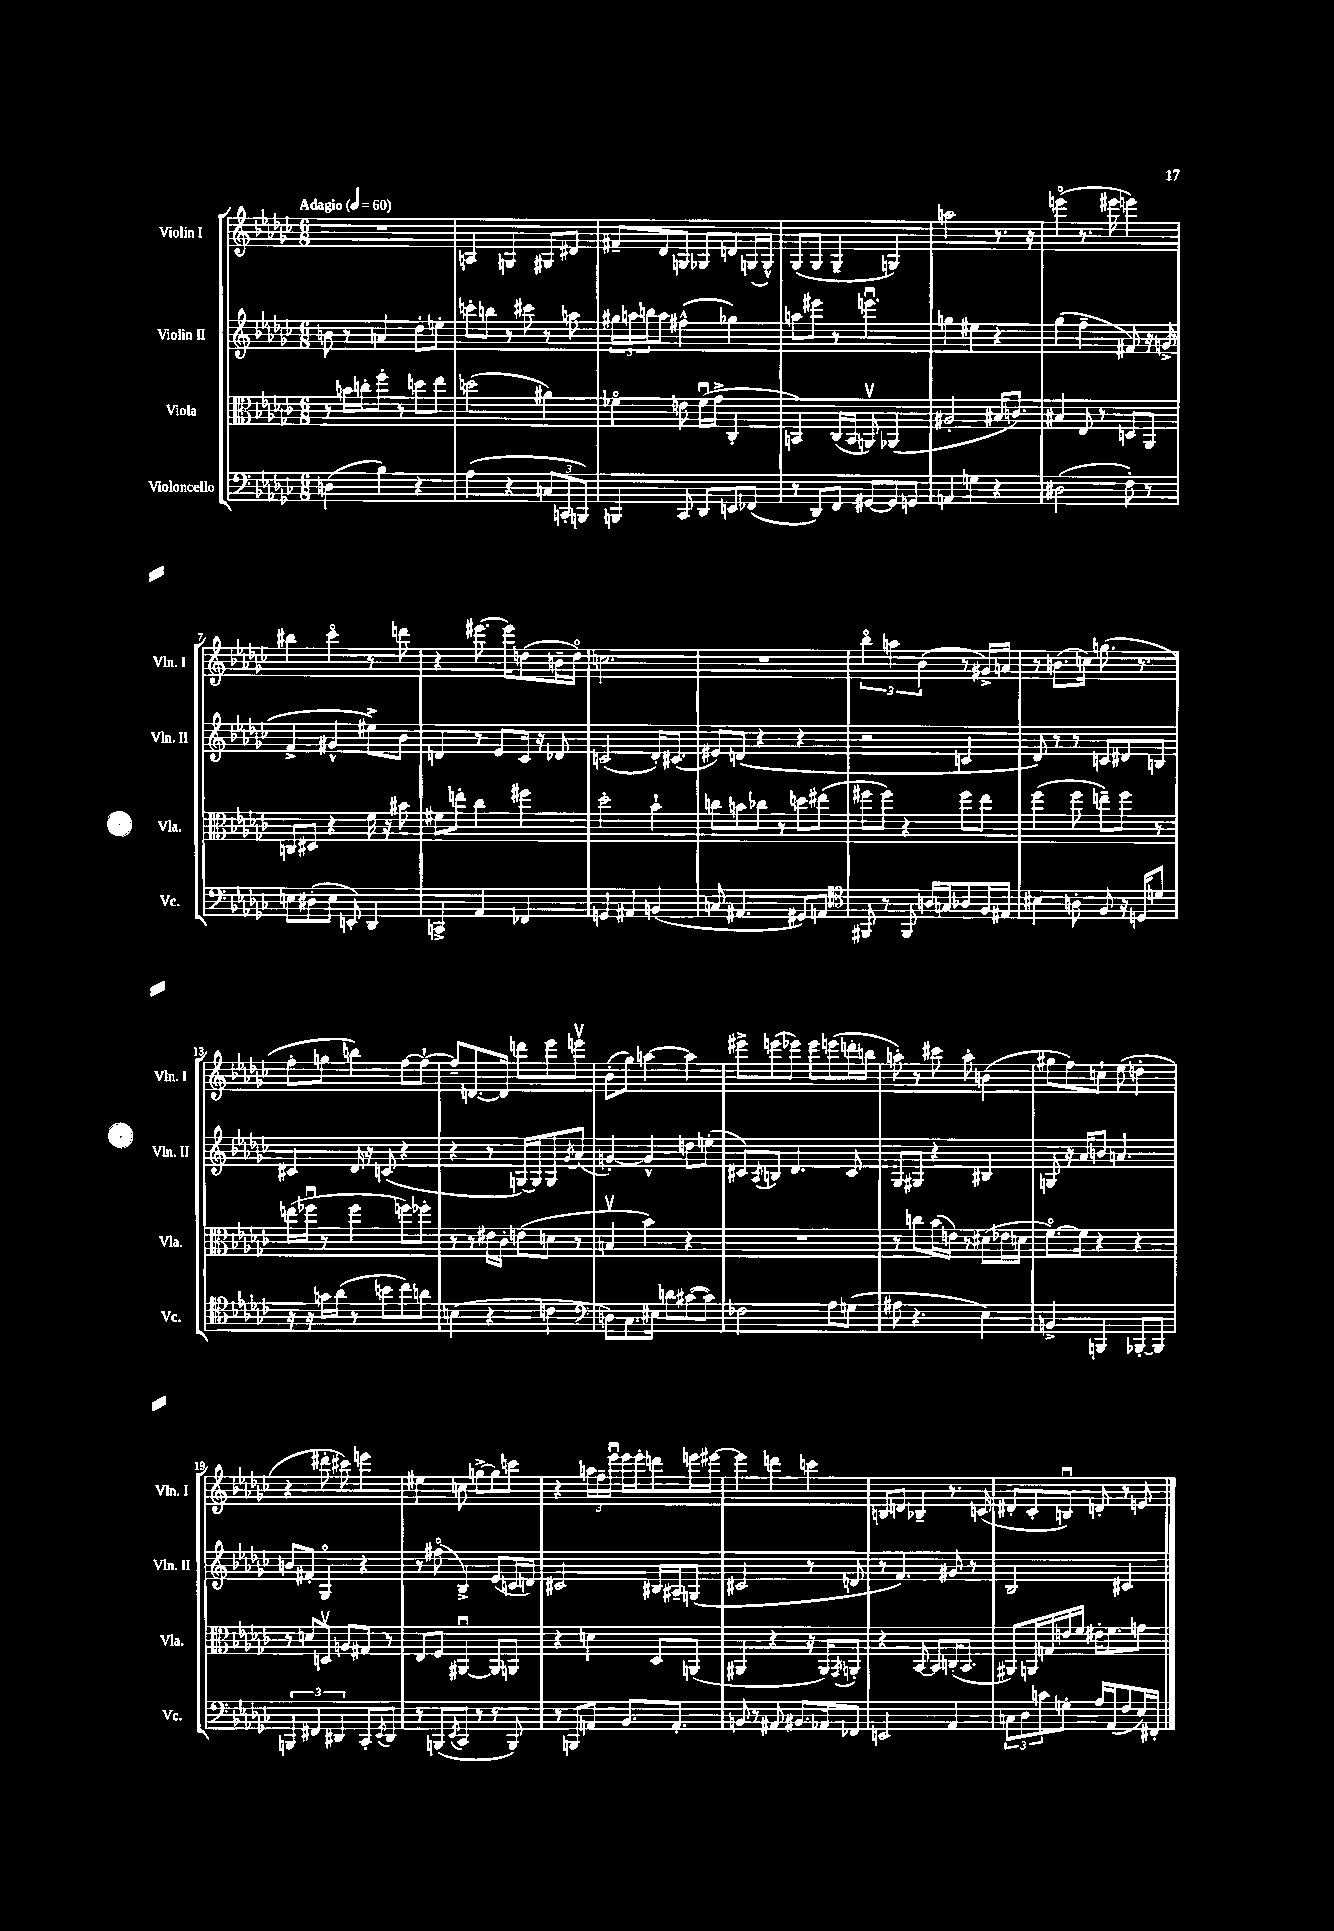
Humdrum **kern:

**kern	**kern	**kern	**kern
*staff4	*staff3	*staff2	*staff1
*clefF4	*clefC3	*clefG2	*clefG2
*k[b-e-a-d-g-c-]	*k[b-e-a-d-g-c-]	*k[b-e-a-d-g-c-]	*k[b-e-a-d-g-c-]
*M6/8	*M6/8	*M6/8	*M6/8
*MM60	*MM60	*MM60	*MM60
(4D\	8r	8b\	2.r
.	16b\LL	8r	.
.	16cc'\J	.	.
4B-\)	8ff'\J	4a/	.
.	8r	.	.
4r	8dd\L	8dd-'\L	.
.	8ee-\J	8ee'\J	.
=	=	=	=
(4A-\	(2dd\	8ccc'\L	4A/
.	.	8bb\J	.
4r	.	8r	4G/
.	.	8ccc#\	.
12C/L	4a#\)	8r	8G#/L
12CC'/	.	.	.
.	.	8aa\	8d#/J
12BBB/J)	.	.	.
=	=	=	=
4BBB/	4f-o\	24gg#\LL	8f#~/L
.	.	24aa\	.
.	.	24bb\J	.
.	.	8aa\J	8d-/
8CC-/	8e\	(4ff#^^\	8G/J
8DD-/L	(16f-u\LL	.	8G-/L
.	16g-^\JJ	.	.
8EE/	4C-'/	4gg-\)	8d/
(8FF-/J	.	.	(16G/L
.	.	.	16G^^/JJ)
=	=	=	=
8r	4BB/)	8aa\L	(8G-/L
8DD-/L)	.	8eee#\J	8G-/J
8FF/J	(16C-/LL	8r	4G-~/
.	16BB/JJ	.	.
[8GG#/L	8AAv/)	4.eeeu\	.
8GG#/]	(4AA-/	.	4G/)
8GG/J	.	.	.
=	=	=	=
4AA/	2A#'/	4gg\	2aa\
4G\	.	4ee#\	.
4r	16B#/LK	4r	8.r
.	8.c/J)	.	.
.	.	.	16r
=	=	=	=
(2D#\	4B#/	(4gg-\	(4eeeo\
.	8E-/	4ff~\	8.r
.	8r	.	.
.	.	.	16eee#\
8F'\)	8D/L	8f#/)	4eee\)
8r	8AA-/J	16r	.
.	.	(16g^/	.
=	=	=	=
8E\L	8C/L	4f^/	4bb#\
(8D#'\	8D#/J	.	.
8E\J	4r	4g#^^/	4ccc-o\
8EE'/)	.	.	.
4DD-/	16f\	8ee#^\L)	8r
.	16r	.	.
.	8b#\	8b-\J	8ddd\
=	=	=	=
4CC^/	8f#\L	4d/	4r
.	8ee'\J	.	.
4AA-/	4cc-\	8r	[8.eee#\
.	.	8e-/L	.
.	.	.	16eee#\]LK
4FF-/	4ff#\	16c-/Jk	(8dd\
.	.	16r	.
.	.	8d-/	16b~\L
.	.	.	16ddo\JJ)
=	=	=	=
4GG/	2dd-'\	(2c/	2.cc\
4AA#/	.	.	.
(4BB/	4b-`\	16d-'/LK)	.
.	.	(8.c#/J	.
=	=	=	=
8C/	8cc\L	8e#/L)	2.r
4.AA#/	8b\	(8d/J	.
.	8cc-\J	4r	.
.	8r	.	.
8GG#/L)	8dd\L	4r	.
8AA/J	(8ee#\J	.	.
=	=	=	=
*clefC4	*	*	*
8FF#/	8ff#\L	2r	6bb-o\
8r	8ff#\J)	.	.
.	.	.	6aa\
8FF#/	4r	.	.
.	.	.	(6b-\
16A/LL	.	.	.
16G/J	.	.	.
8A-/	8ff#\L	4c/	8r
16F/L	8ee-\J	.	16g#^/LL)
16E#/JJ	.	.	16a/JJ
=	=	=	=
4B#\	(4ff\	8d-/)	8r
.	.	8r	(8.b\L
8A'\	8ff\	8r	.
.	.	.	16cc\Jk)
8F/	8ee~\L)	8c/L	(8.gg\
16r	8ff\J	8d#/	.
16D/LK	.	.	8.r
8d/J	8r	8B/J	.
=	=	=	=
16r	(16ee\LL	4c#/	8ff'\L
16r	16ff-u\JJ	.	.
16g\LL	8r	.	8gg\J
(16a-\JJ	.	.	.
8r	4ff-\	16d-/	4bb\)
.	.	16r	.
8b\L	.	(8c/	.
8cc-\)	8ff\L)	4r	[8ff\L
8a\J	8ff-'\J	.	8ff`\_J
=	=	=	=
(4B\	8r	4r	8ff~/]L
.	8r	.	[8.d/
4r	16e#\LL	8r	.
.	16c-'\JJ	.	16d/]Jk
.	(8e\L	[16G/LL)	8ddd\L
.	.	16G/]J	.
4c\	8d\J	8G/	8eee-\
.	.	8qg-/	.
.	8r	(8a-/J	8eeev\J
=	=	=	=
*clefF4	*	*	*
8D\L)	4Bv/	[4g'/)	(8b-'\L
8.C-\	.	.	8gg-\J)
.	4b-\)	4g^^/]	[4aa\
16E#\Jk	.	.	.
8d\L	.	.	.
([8c#\	4r	8dd\L	4aa\]
8c#\]J)	.	(8ee'\J	.
=	=	=	=
2F-\	2.r	8c#/L)	8eee#^\L
.	.	8qA-/	.
.	.	8B/J	(8eee\
.	.	4.d-/	8eee-\J)
.	.	.	8eee-\L
8A-\L	.	.	(8eee\
(8G\J	.	8c#/	16ddd'\L
.	.	.	16bb\JJ
=	=	=	=
8A#\	8r	8G-/L	8aa'\)
4.r	8cc\L	8G#/J	8r
.	(16b-\L	4r	8ccc#\
.	16e\JJ)	.	.
.	8r	.	8aa'\
4E-\)	(8d#\L	4B#/	(4b\
.	16e-\L	.	.
.	16d\JJ	.	.
=	=	=	=
4BB^/	[8.fo\L)	8G/	8gg#\L
.	.	16r	8ff\)
.	16f\]Jk	16a-/LK	.
4BBB/	4r	8b/J	8cc`\J
.	.	4.a/	(8ee-\
[8BBB-'/L	4r	.	4dd'\
8BBB-/]J	.	.	.
=	=	=	=
6BBB/	8r	8b/L	4r
.	8d/L	8f#'/J	.
6FF#/	.	.	.
.	8Dv/J	4G-o/	8ddd#'\
6DD#/	.	.	.
.	8A/L	.	8ccc#\)
8CC-'/L	8G#/J	4r	4eee\
8qEE-/	.	.	.
8DD#/J	8r	.	.
=	=	=	=
8r	8E-/L	8r	4ee#\
(8BBB/L	8F/J	(8ff#o\	.
8qEE-/	.	.	.
8CC-/J	[4AA#u/	4B-^/)	8cc\
8r	.	.	[8gg^\L
8r	8AA#/]L	(8e-/L	8gg\]
8BBB/)	8AA/J	16c/L	8ccc\J
.	.	16d/JJ)	.
=	=	=	=
8r	4r	2c#/	4r
8BBB/L	.	.	.
8AA/J	4d\	.	24aa\LL
.	.	.	24ff~\
.	.	.	24eee-u\JJ
8.BB-/L	.	.	16eee-\LL
.	.	.	16eee-'\J
.	8D-/L	16B#/LL	8ddd\
8.AA'/J	.	16A#~/J	.
.	(8AA/J	(8G/J	16eee\L
.	.	.	[16eee#\JJ
=	=	=	=
8BB/	4AA#/	2c#/	4eee#\]
8r	.	.	.
8AA#/	4r	.	4ddd\
8.BB#/L	.	.	.
.	16r	8r	4ccc\
16AA-/k	16AA#/LK)	.	.
.	8qGG-/	.	.
8FF-/J	8AA'/J	8d/	.
=	=	=	=
2EE/	4r	8r	8B/L
.	.	4.f/)	8d/J
.	[8BB-/	.	4B-~/
.	8BB-/]L	.	.
4AA-/	(16C'/K	8g#/	8.r
.	8.BB-/J	.	.
.	.	8r	.
.	.	.	(16c/
=	=	=	=
12C\L	8AA#/L)	2B-/	8d#'/L
12D-\	.	.	.
.	16AA/L	.	8c-'/
12c\	.	.	.
.	16G/	.	.
8G'\J	16e/	.	8Bu/J)
.	16f/JJ	.	.
16A-/LL	16e#'\LK	.	8d'/
(16AA-/J	8.f\	.	.
8F/	.	4c#/	8r
16E-/L)	8g\J	.	8e/
16FF#'/JJ	.	.	.
==	==	==	==
*-	*-	*-	*-
